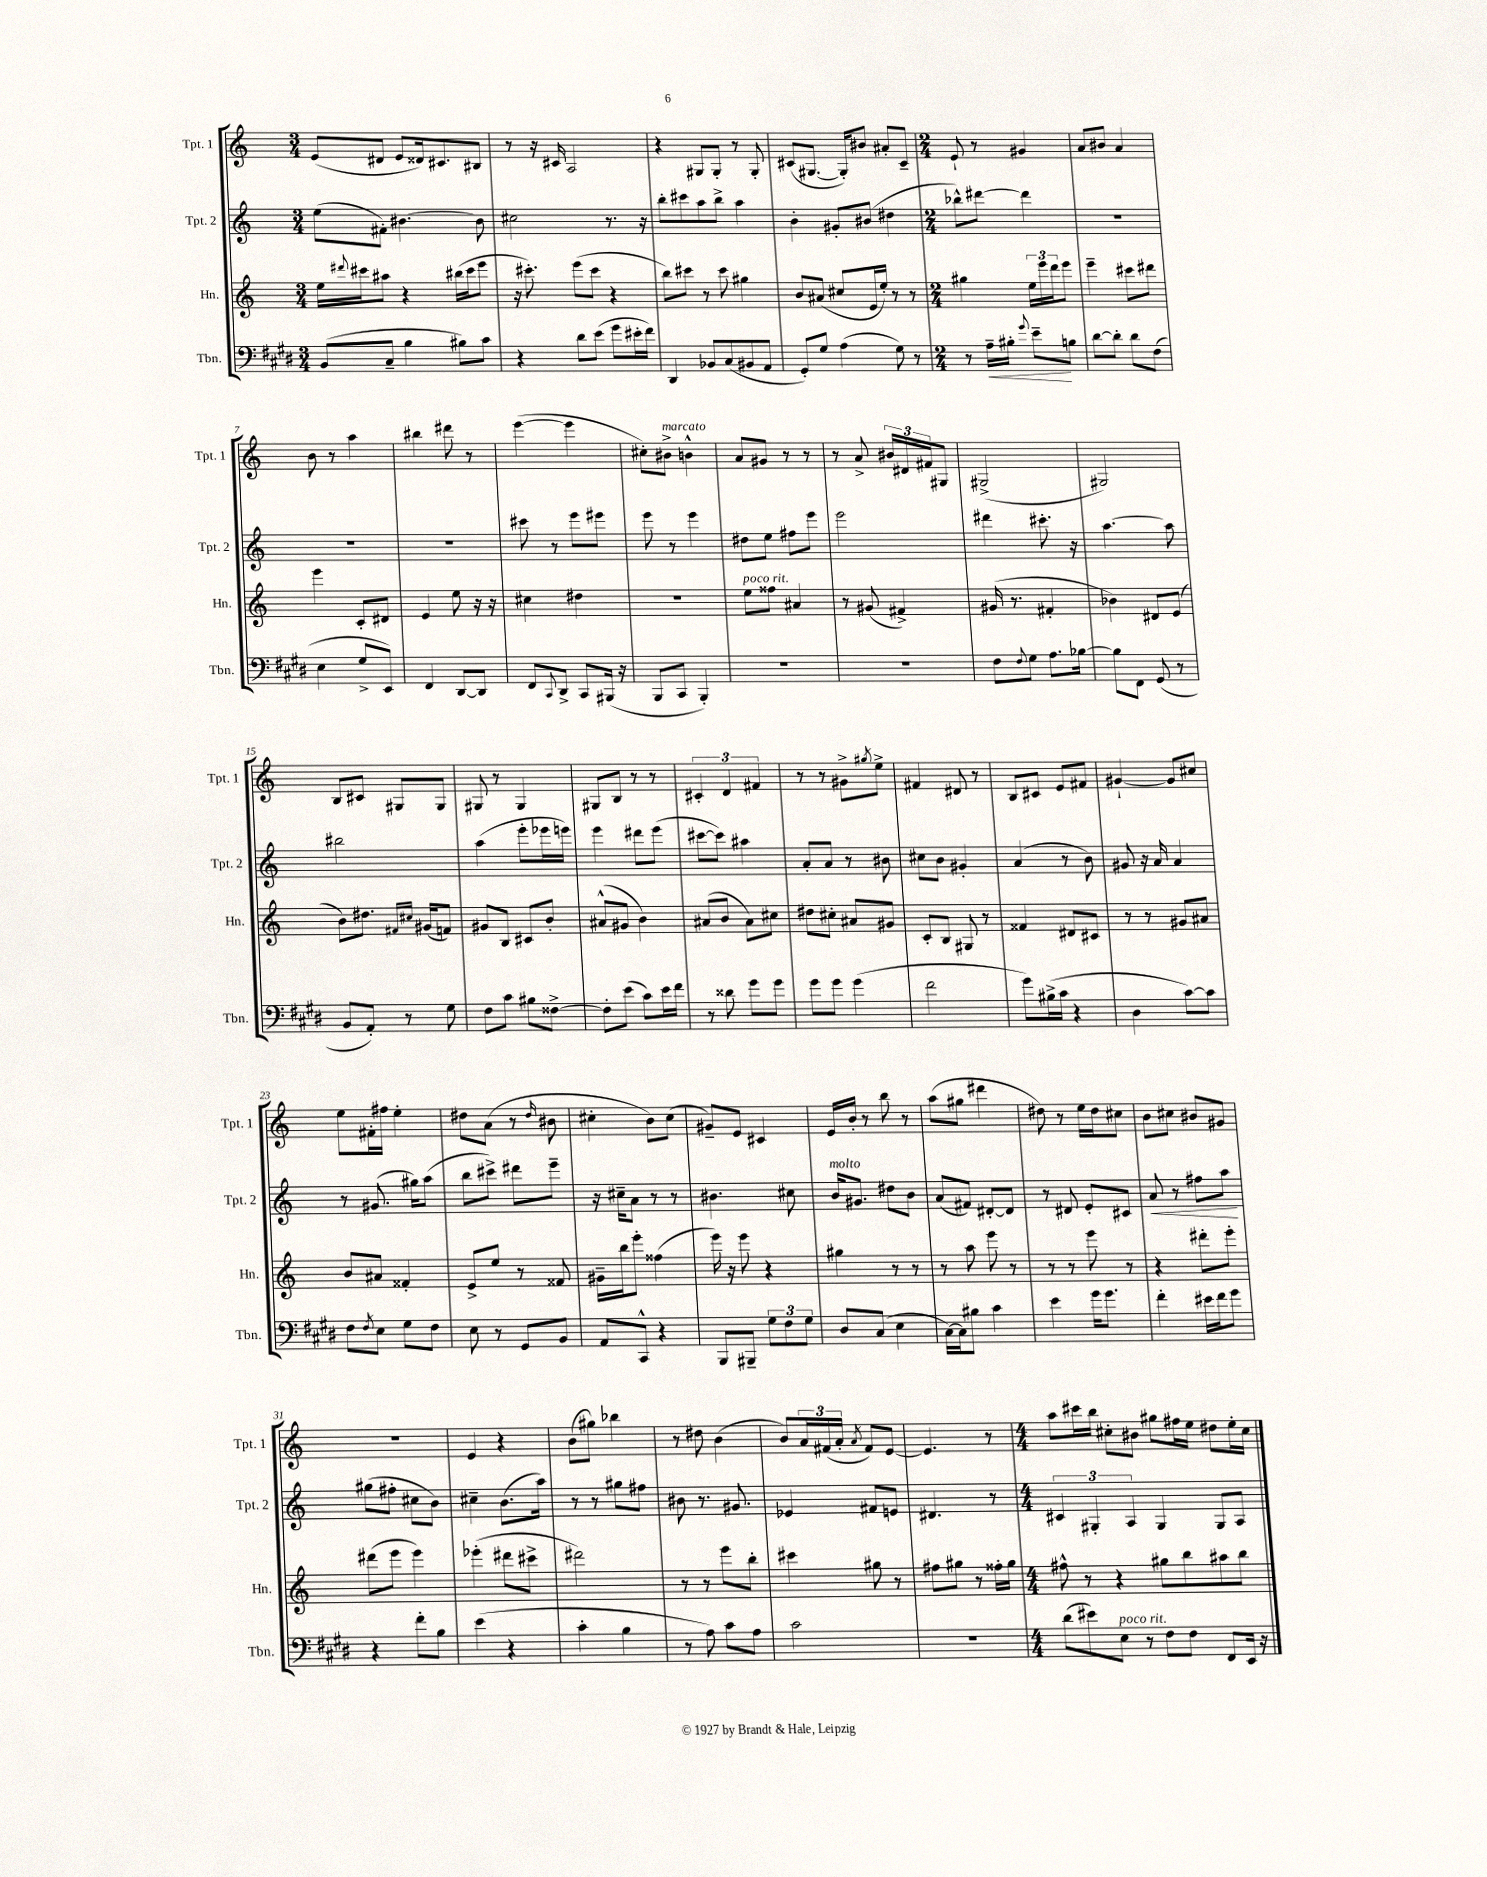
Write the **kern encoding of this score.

**kern	**dynam	**kern	**kern	**dynam	**kern
*part4	*part4	*part3	*part2	*part2	*part1
*staff4	*staff4	*staff3	*staff2	*staff2	*staff1
*I"Tbn.	*	*I"Hn.	*I"Tpt. 2	*	*I"Tpt. 1
*I'Tbn.	*	*I'Hn.	*I'Tpt. 2	*	*I'Tpt. 1
*clefF4	*	*clefG2	*clefG2	*	*clefG2
*k[f#c#g#d#]	*	*k[]	*k[]	*	*k[]
*M3/4	*	*M3/4	*M3/4	*	*M3/4
=1	=1	=1	=1	=1	=1
(8BB/L	.	16ee\LL	(8ee\L	.	(8e/L
.	.	8qqddd#X/	.	.	.
.	.	16ccc#X\J	.	.	.
8C#~/J	.	8aa#X\J	8f#X'\J)	.	8d#X/J
4B\	.	4r	[4.b#X\	.	8e/L
.	.	.	.	.	16d##X/k)
.	.	.	.	.	8.c#X/
8B#X\L)	.	(16bb#X\LL	.	.	.
.	.	16ccc#\J	.	.	.
8c#\J	.	8eee\J	8b#\]	.	8B#X/J
=2	=2	=2	=2	=2	=2
4r	.	16r	2cc#X\	.	8r
.	.	8.ccc#X'\)	.	.	.
.	.	.	.	.	16r
.	.	.	.	.	16c#X/
8d#\L	.	(8eee\L	.	.	2A/
(8e\J	.	8ccc#\J	.	.	.
8g#\L	.	4r	8.r	.	.
16e#X'\L	.	.	.	.	.
16f#\JJ)	.	.	16r	.	.
=3	=3	=3	=3	=3	=3
4DD#/	.	8bb\L)	8bb'\L	.	4r
.	.	8ccc#X\J	8ccc#X\	.	.
8BB-X/L	.	8r	8aa\	.	8G#X/L
(8C#/	.	8ccc#\	8bb^\J	.	8G#'/J
8BB#X/	.	4gg#X\	4aa\	.	8r
8AA/J	.	.	.	.	8G#'/
=4	=4	=4	=4	=4	=4
8GG#'/L)	.	8b/L	4b'\	.	(8c#X/L
8G#/J	.	(8a#X/J	.	.	[8.G#X/J
(4A\	.	8cc#X/L	8g#X'/L	.	.
.	.	.	.	.	16G#'/KL])
.	.	16e/L	(8b#X/J	.	8b#X/J
.	.	16ee'/JJ)	.	.	.
8G#\)	.	8r	4dd#X\	.	8a#X'/L
8r	.	8r	.	.	8c#~/J
=5	=5	=5	=5	=5	=5
*M2/4	*	*M2/4	*M2/4	*	*M2/4
8r	.	4gg#X\	8bb-X^^\L)	.	8e`/
!	!LO:HP:b	!	!	!	!
16A~\LL	<	.	[8ddd#X\J	.	8r
16B#X'\JJ	.	.	.	.	.
8qqg#/	.	.	.	.	.
8e~\L	.	24ee\LL	4ddd#\]	.	4g#X/
.	.	24eee\	.	.	.
.	.	24ddd\J	.	.	.
8Bn\J	[	8eee\J	.	.	.
=6	=6	=6	=6	=6	=6
[8d#\L	.	4eee~\	2r	.	8a/L
8d#'\J]	.	.	.	.	8b#X/J
8d#\L	.	8ccc#X\L	.	.	4a/
(8F#\J	.	8ddd#X\J	.	.	.
!!LO:LB:g=z
=7	=7	=7	=7	=7	=7
4E\	.	4eee\	2r	.	8b\
.	.	.	.	.	8r
8G#^/L	.	8c'/L	.	.	4aa\
8EE/J)	.	8d#X/J	.	.	.
=8	=8	=8	=8	=8	=8
4FF#/	.	4e/	2r	.	4bb#X\
[8DD#/L	.	8ee\	.	.	8ddd#X\
8DD#/J]	.	16r	.	.	8r
.	.	16r	.	.	.
=9	=9	=9	=9	=9	=9
8FF#/L	.	4cc#X\	8ccc#X\	.	([4eee\
8qqCC#/	.	.	.	.	.
8DD#^/J	.	.	8r	.	.
8CC#/L	.	4dd#X\	8eee\L	.	4eee\]
(16BBB#X/Jk	.	.	8eee#X\J	.	.
16r	.	.	.	.	.
=10	=10	=10	=10	=10	=10
8BBB/L	.	2r	8eee\	.	8cc#X'\L)
!	!	!	!	!	!LO:TX:a:i:t=marcato
8CC#/J	.	.	8r	.	8b#X^\J
4BBB'/)	.	.	4eee\	.	4bn^^\
=11	=11	=11	=11	=11	=11
!	!	!LO:TX:a:i:t=poco rit.	!	!	!
2r	.	8ee\L	8dd#X\L	.	8a/L
.	.	8ff##X\J	8ee\J	.	8g#X/J
.	.	4a#X/	8ff#X\L	.	8r
.	.	.	8eee\J	.	8r
=12	=12	=12	=12	=12	=12
2r	.	8r	2eee\	.	8r
.	.	(8g#X/	.	.	8a^/
.	.	4f#X^/)	.	.	24b#X/LL
.	.	.	.	.	24d#X/
.	.	.	.	.	24f#X/J
.	.	.	.	.	8G#X/J
=13	=13	=13	=13	=13	=13
8F#\L	.	(16g#X/	4ddd#X\	.	(2G#X^/
.	.	8.r	.	.	.
8qqF#/	.	.	.	.	.
8G#\J	.	.	.	.	.
8.A\L	.	4f#X'/	8.ccc#X'\	.	.
[16B-X\Jk	.	.	16r	.	.
=14	=14	=14	=14	=14	=14
8B-\L]	.	4b-X\)	[4.aa\	.	2G#X/)
8FF#\J	.	.	.	.	.
(8GG#/	.	8d#X/L	.	.	.
8r	.	(8e/J	8aa\]	.	.
!!LO:LB:g=z
=15	=15	=15	=15	=15	=15
8BB/L	.	8b\L)	2bb#X\	.	8B/L
8AA'/J)	.	8.dd#X\J	.	.	8c#X/J
8r	.	.	.	.	8G#X/L
.	.	16qqf#X/LL	.	.	.
.	.	16qqcc#X/JJ	.	.	.
.	.	(16g#X/KL	.	.	.
8G#\	.	8fn/J)	.	.	8G#/J
=16	=16	=16	=16	=16	=16
8F#\L	.	8g#X/L	(4aa\	.	8G#X/
8c#\J	.	8B/J	.	.	8r
8B#X\L	.	8c#X/L	8eee'\L	.	4G#/
[8F##X^\J	.	8b'/J	16eee-X\L	.	.
.	.	.	16eeen\JJ)	.	.
=17	=17	=17	=17	=17	=17
8F##'\L]	.	(8a#X^^/L	4eee\	.	8G#X/L
(8e\J	.	8g#X/J	.	.	8B/J
8c#\L)	.	4b\)	8ddd#X\L	.	8r
16e\L	.	.	(8eee\J	.	8r
16f#\JJ	.	.	.	.	.
=18	=18	=18	=18	=18	=18
8r	.	(8a#X/L	[8ccc#X\L	.	6c#X'/
8d##X\	.	8b/J	8ccc#\J])	.	.
.	.	.	.	.	6d/
8g#\L	.	8a#\L)	4aa#X\	.	.
.	.	.	.	.	6f#X/
8g#\J	.	8cc#X\J	.	.	.
=19	=19	=19	=19	=19	=19
8g#\L	.	8dd#X\L	8a'/L	.	8r
8g#\J	.	8cc#X'\J	8a/J	.	8r
(4g#\	.	8a#X/L	8r	.	8g#X^\L
.	.	.	.	.	8qgg#X/
.	.	8g#X/J	8b#X\	.	8ee^\J
=20	=20	=20	=20	=20	=20
2f#\	.	8c'/L	8cc#X\L	.	4f#X/
.	.	8B/J	8b\J	.	.
.	.	8G#X/	4g#X'/	.	8d#X/
.	.	8r	.	.	8r
=21	=21	=21	=21	=21	=21
8g#\L)	.	4f##X/	(4a/	.	8B/L
(16B#X^\L	.	.	.	.	8c#X/J
16c#\JJ	.	.	.	.	.
4r	.	8d#X/L	8r	.	8e/L
.	.	8c#X/J	8b\)	.	8f#X/J
=22	=22	=22	=22	=22	=22
4D#\	.	8r	8g#X/	.	[4g#X`/
.	.	8r	16r	.	.
.	.	.	16a/	.	.
[8c#\L)	.	8g#X/L	4a/	.	8g#/L]
8c#\J]	.	8a#X/J	.	.	8cc#X/J
!!LO:LB:g=z
=23	=23	=23	=23	=23	=23
8F#\L	.	8b/L	8r	.	8ee\L
8qF#/	.	.	.	.	.
8E\J	.	8a#X/J	(8.g#X/	.	16f#X'\L
.	.	.	.	.	16ff#X\JJ
8G#\L	.	4f##X'/	.	.	4ee'\
.	.	.	16gg#X\KL)	.	.
8F#\J	.	.	(8aa\J	.	.
=24	=24	=24	=24	=24	=24
8E\	.	8e^/L	8bb\L	.	8dd#X\L
8r	.	8ee/J	8ccc#X^\J)	.	(8a\J
8GG#/L	.	8r	8ddd#X\L	.	8r
.	.	.	.	.	16qqdd#/
8BB/J	.	8f##X/	8eee~\J	.	8b#X\
=25	=25	=25	=25	=25	=25
8AA/L	.	16g#X~\LL	16r	.	4cc#X'\
.	.	16bb\J	16cc#X~\KL	.	.
8CC#^^/J	.	8eee'\J	8a\J	.	.
4r	.	(4ff##X\	8r	.	8b\L)
.	.	.	8r	.	(8cc#\J
=26	=26	=26	=26	=26	=26
8BBB/L	.	16eee\)	4.b#X\	.	8g#X~/L)
.	.	16r	.	.	.
8BBB#X~/J	.	8eee\	.	.	8e/J
12G#\L	.	4r	.	.	4c#X/
12F#\	.	.	.	.	.
.	.	.	8cc#X\	.	.
12G#\J	.	.	.	.	.
=27	=27	=27	=27	=27	=27
!	!	!	!LO:TX:a:i:t=molto	!	!
8D#/L	.	4gg#X\	16b/KL	.	16e/LL
.	.	.	8.g#X/J	.	16b'/JJ
(8C#/J	.	.	.	.	8r
4E\	.	8r	8dd#X\L	.	8bb\
.	.	8r	8b\J	.	8r
=28	=28	=28	=28	=28	=28
[16C#\LL)	.	8r	(8a/L	.	(8aa\L
16C#\J]	.	.	.	.	.
8B#X\J	.	8aa\	8f#X/J)	.	8gg#X\J
4c#\	.	8eee\	[8d#X'/L	.	4ddd#X\
.	.	8r	8d#/J]	.	.
=29	=29	=29	=29	=29	=29
4e\	.	8r	8r	.	8dd#X\)
.	.	8r	8d#X/	.	8r
16g#\KL	.	8eee\	8e'/L	.	16ee\LL
8.g#\J	.	.	.	.	16dd#\J
.	.	8r	8c#X/J	.	8cc#X\J
=30	=30	=30	=30	=30	=30
!	!	!	!	!LO:HP:b	!
4f#'\	.	4r	8a/	<	8b\L
.	.	.	8r	.	8cc#X\J
16e#X\LL	.	8ddd#X'\L	8ff#X\L	.	8b#X/L
16f#\J	.	.	.	.	.
8g#\J	.	8eee'\J	8aa\J	.	8g#X/J
.	.	.	.	[	.
!!LO:LB:g=z
=31	=31	=31	=31	=31	=31
4r	.	(8ddd#X\L	(8gg#X\L	.	2r
.	.	8eee\J	8ff#X'\J	.	.
8f#'\L	.	4eee\)	8cc#X\L	.	.
8B\J	.	.	8b\J)	.	.
=32	=32	=32	=32	=32	=32
(4e\	.	(4eee-X'\	4cc#X~\	.	4e/
4r	.	8ddd#X\L	(8.b\L	.	4r
.	.	8ccc#X^\J	.	.	.
.	.	.	16aa\Jk)	.	.
=33	=33	=33	=33	=33	=33
4c#'\	.	2ddd#X\)	8r	.	(8b\L
.	.	.	8r	.	8gg#X\J)
4B\	.	.	8gg#X\L	.	4bb-X\
.	.	.	8ff#X\J	.	.
=34	=34	=34	=34	=34	=34
8r	.	8r	8b#X\	.	8r
8A\)	.	8r	8.r	.	8dd#X\
8c#\L	.	8eee\L	.	.	(4b\
.	.	.	8.g#X/	.	.
8A\J	.	8bb'\J	.	.	.
=35	=35	=35	=35	=35	=35
2c#\	.	4ccc#X\	4e-X/	.	8b/L)
.	.	.	.	.	24a/L
.	.	.	.	.	(24f#X/
.	.	.	.	.	24a'/JJ
.	.	.	.	.	8qa/
.	.	8gg#X\	8f#X/L	.	8f#/L)
.	.	8r	8en/J	.	[8e/J
=36	=36	=36	=36	=36	=36
2r	.	8ff#X\L	4.d#X/	.	4.e/]
.	.	8gg#X\J	.	.	.
.	.	8r	.	.	.
.	.	16ff##X'\LL	8r	.	8r
.	.	16gg#\JJ	.	.	.
=37	=37	=37	=37	=37	=37
*M4/4	*	*M4/4	*M4/4	*	*M4/4
(8d#\L	.	8ff#X^^\	6c#X/	.	8aa\L
8e#X\)	.	8r	.	.	16ccc#X\L
.	.	.	6G#X'/	.	.
.	.	.	.	.	16bb\JJ
!LO:TX:a:i:t=poco rit.	!	!	!	!	!
8E\J	.	4r	.	.	8cc#X'\L
.	.	.	6A/	.	.
8r	.	.	.	.	8b#X\J
8F#\L	.	8gg#X\L	4G#/	.	8gg#X\L
8F#\J	.	8bb\	.	.	16ff#X\L
.	.	.	.	.	16ee\JJ
8FF#/L	.	8aa#X\	8G#/L	.	8dd#X\L
16EE/Jk	.	8bb\J	8A/J	.	16ee'\L
16r	.	.	.	.	16cc#\JJ
==	==	==	==	==	==
*-	*-	*-	*-	*-	*-
